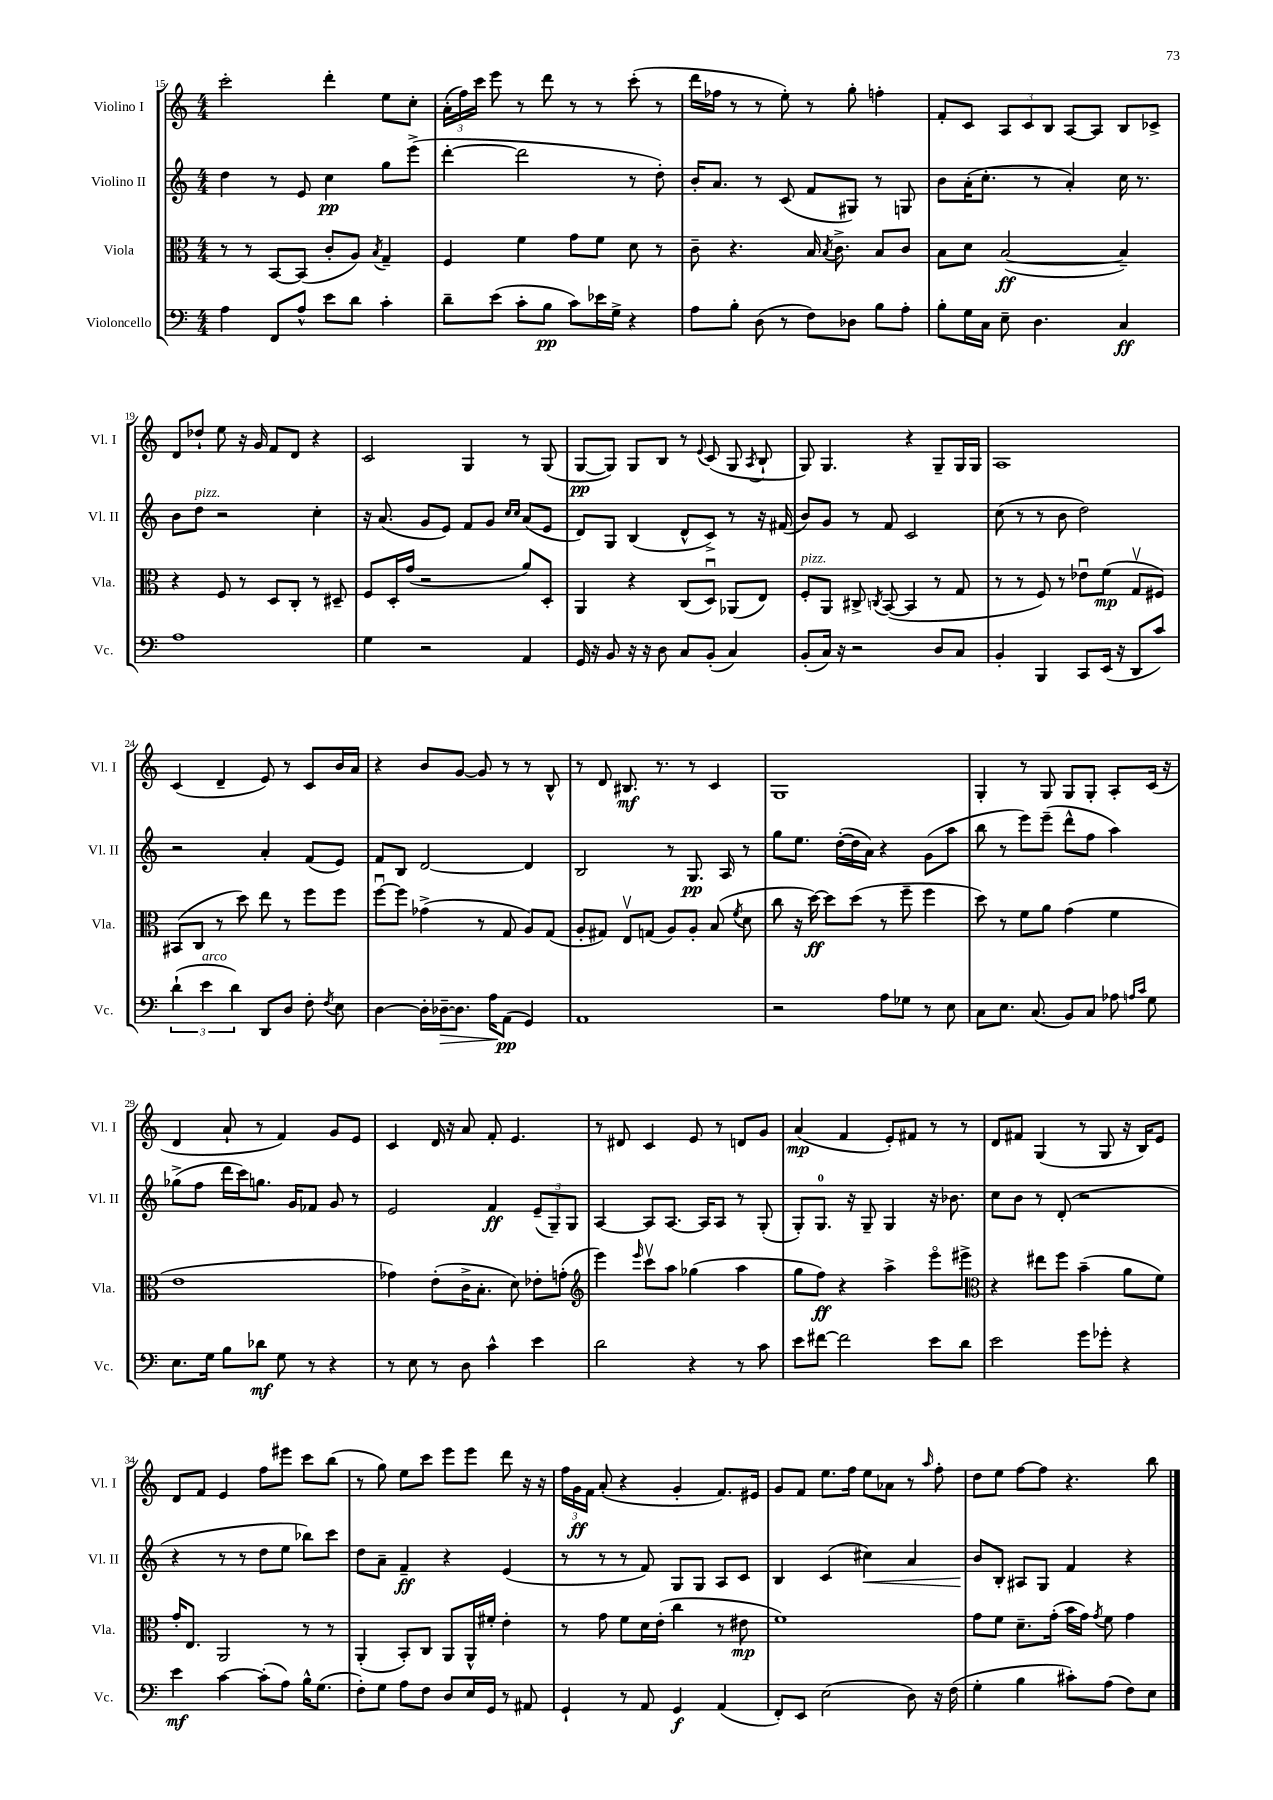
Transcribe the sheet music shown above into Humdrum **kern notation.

**kern	**kern	**kern	**kern
*staff4	*staff3	*staff2	*staff1
*clefF4	*clefC3	*clefG2	*clefG2
*k[]	*k[]	*k[]	*k[]
*M4/4	*M4/4	*M4/4	*M4/4
4A	8r	4dd	2ccc'
.	8r	.	.
8FF	[8BB	8r	.
8A^^	(8BB]	8e	.
8e	8c'	4cc	4ddd'
8d	8A)	.	.
.	8qB	.	.
4c'	4G~	8gg	8ee
.	.	(8eee^	8cc'
=	=	=	=
8d~	4F	[4ddd'	(24a'
.	.	.	24ff)
.	.	.	24ccc
(8e	.	.	8eee
8c'	4f	2ddd]	8r
8B	.	.	8ddd
8c)	8g	.	8r
16e-	8f	.	8r
16G^	.	.	.
4r	8d	8r	(8ccc'
.	8r	8dd')	8r
=	=	=	=
8A	8c~	16b'	16ddd
.	.	8.a	16ff-
8B'	4.r	.	8r
(8D	.	8r	8r
8r	.	(8c	8ee')
8F)	16B	8f	8r
.	8qB	.	.
.	8.c^	.	.
8D-	.	8G#)	8gg'
8B	8B	8r	4ff'
8A'	8c	8G	.
=	=	=	=
8B'	8B	8b	8f'
16G	8d	(16a'	8c
16C	.	8.cc'	.
8E~	([2B	.	12A
.	.	.	12c
4.D	.	8r	.
.	.	.	12B
.	.	4a')	[8A
.	.	.	8A]
4C	4B~])	16cc	8B
.	.	8.r	.
.	.	.	8c-^
=	=	=	=
1A	4r	8b	8d
.	.	8dd	8dd-`
.	8F	2r	8ee
.	8r	.	16r
.	.	.	16g
.	8D	.	8f
.	8C'	.	8d
.	8r	4cc'	4r
.	8D#~	.	.
=	=	=	=
4G	8F	16r	2c
.	.	(8.a	.
.	16D'	.	.
.	(16g	.	.
2r	2r	8g	.
.	.	8e)	.
.	.	8f	4G
.	.	8g	.
.	.	16qqcc	.
.	.	16qqcc	.
4AA	8a)	(8a	8r
.	8D'	8e	(8G
=	=	=	=
16GG	4AA	8d)	[8G
16r	.	.	.
8BB	.	8G	8G])
16r	4r	(4B	8G
16r	.	.	.
8D	.	.	8B
8C	(8C	8d^^	8r
.	.	.	8qqe
(8BB'	8Du)	8c^)	(8c
4C)	(8AA-	8r	8G
.	.	.	8qA
.	8E)	16r	8B`
.	.	(16f#	.
=	=	=	=
(8BB'	8F'	8b)	8G)
16C)	8AA	8g	4.G
16r	.	.	.
2r	8C#^	8r	.
.	8qC	.	.
.	([8BB	8f	.
.	4BB]	2c	4r
8D	8r	.	8G~
8C	8G	.	16G
.	.	.	16G
=	=	=	=
4BB'	8r	(8cc	1A
.	8r	8r	.
4BBB	8F)	8r	.
.	8r	8b	.
8CC	8e-u	2dd)	.
(16EE	(8f	.	.
16r	.	.	.
8DD	8Gv	.	.
8c)	8F#)	.	.
=	=	=	=
(6d`	(8BB#	2r	(4c
.	8C	.	.
6e	.	.	.
.	8r	.	4d~
6d)	.	.	.
.	8dd)	.	.
8DD	8ee	4a'	8e)
8D	8r	.	8r
8F'	8ff	(8f	8c
8qF	.	.	.
8E	8ff	8e)	16b
.	.	.	16a
=	=	=	=
[4D	[8ffu	8f	4r
.	8ff]	8B	.
16D']	(4g-^	[2d	8b
[16D-~	.	.	.
8.D-]	.	.	[8g
.	8r	.	8g]
16A	.	.	.
(8AA	8G	.	8r
4GG)	8A)	4d]	8r
.	(8G	.	8B^^
=	=	=	=
1AA	8A'	2B	8r
.	8G#)	.	8d
.	8Ev	.	8.B#
.	(8G	.	.
.	.	.	8.r
.	8A)	8r	.
.	8A'	8.G	8r
.	(8B	.	4c
.	.	16A	.
.	8qf	.	.
.	8d	8r	.
=	=	=	=
2r	8cc	8gg	1G
.	16r	8.ee	.
.	[16dd)	.	.
.	8dd]	.	.
.	.	([16dd'	.
.	(8dd	16dd]	.
.	.	16a)	.
8A	8r	4r	.
8G-	8ff~	.	.
8r	4ff	(8g	.
8E	.	8aa	.
=	=	=	=
8C	8dd)	8bb	4G'
8.E	8r	8r	.
.	8f	8eee)	8r
(8.C	.	.	.
.	8a	(8eee~	8G
8BB)	(4g	8ddd^^	8G
8C	.	8ff	8G'
8A-	4f	4aa)	8A'
16qqA	.	.	.
16qqc	.	.	.
8G	.	.	(16c
.	.	.	16r
=	=	=	=
8.E	1e	(8gg-^	4d
.	.	8ff	.
16G	.	.	.
8B	.	16ddd	8a`
.	.	16ccc)	.
8d-	.	8.gg	8r
8G	.	.	4f)
.	.	16g	.
8r	.	8f-	.
4r	.	8g	8g
.	.	8r	8e
=	=	=	=
8r	4g-)	2e	4c
8E	.	.	.
8r	(8e'	.	16d
.	.	.	16r
8D	16c^	.	8a
.	8.B'	.	.
4c^^	.	4f	8f'
.	8d)	.	4.e
4e	8e-'	(12e~	.
.	.	12G~)	.
.	(8g'	.	.
.	.	12G	.
=	=	=	=
*	*clefG2	*	*
2d	4eee)	[4A	8r
.	.	.	8d#
.	16qqeee	.	.
.	8cccv	8A]	4c
.	8aa	[8.A	.
4r	(4gg-	.	8e
.	.	16A]	.
.	.	8A	8r
8r	4aa	8r	8d
8c	.	(8G'	8g
=	=	=	=
8e	8gg	8G')	(4a
[8f#	8ff)	8.G	.
2f#]	4r	.	4f
.	.	16r	.
.	.	8G~	.
.	4aa^	4G	8e')
.	.	.	8f#
8e	8eeeo	16r	8r
.	.	8.b-	.
8d	8eee#^	.	8r
=	=	=	=
*	*clefC3	*	*
2e	4r	8cc	8d
.	.	8b	8f#
.	8ee#	8r	(4G
.	8ff	(8d'	.
8g	(4b~	2r	8r
8g-'	.	.	8G
4r	8a	.	16r
.	.	.	16B)
.	8f)	.	8e
=	=	=	=
4e	16g'	4r	8d
.	8.E	.	.
.	.	.	8f
[4c	2AA	8r	4e
.	.	8r	.
(8c']	.	8dd	8ff
8A)	.	8ee	8eee#
16B^^	8r	8bb-)	8ccc
(8.G	.	.	.
.	8r	8ccc	(8bb
=	=	=	=
8F')	(4AA'	8dd	8r
8G	.	8a~	8gg)
8A	8BB')	4f~	8ee
8F	8C	.	8ccc
8D	8AA	4r	8eee
16E	16AA^^	.	8eee
16GG	16f#'	.	.
8r	4e'	(4e	8ddd
8AA#	.	.	16r
.	.	.	16r
=	=	=	=
4GG`	8r	8r	24ff
.	.	.	24g
.	.	.	24f
.	8g	8r	(8a'
8r	8f	8r	4r
8AA	16d	8f)	.
.	(16e'	.	.
4GG	4cc	8G	4g'
.	.	8G	.
(4AA	8r	8A	8.f)
.	8e#	8c	.
.	.	.	16e#
=	=	=	=
8FF')	1f)	4B	8g
8EE	.	.	8f
(2E	.	(4c	8.ee
.	.	.	16ff
.	.	4cc#)	8ee
.	.	.	8a-
8D)	.	4a	8r
.	.	.	16qqaa
16r	.	.	8ff'
(16F	.	.	.
=	=	=	=
4G'	8g	8b	8dd
.	8f	8B'	8ee
4B	8.d~	8A#	[8ff
.	.	8G	8ff]
.	(16g'	.	.
8c#')	16b	4f	4.r
.	16g)	.	.
.	8qg	.	.
(8A	8f	.	.
8F)	4g	4r	.
8E	.	.	8bb
==	==	==	==
*-	*-	*-	*-
